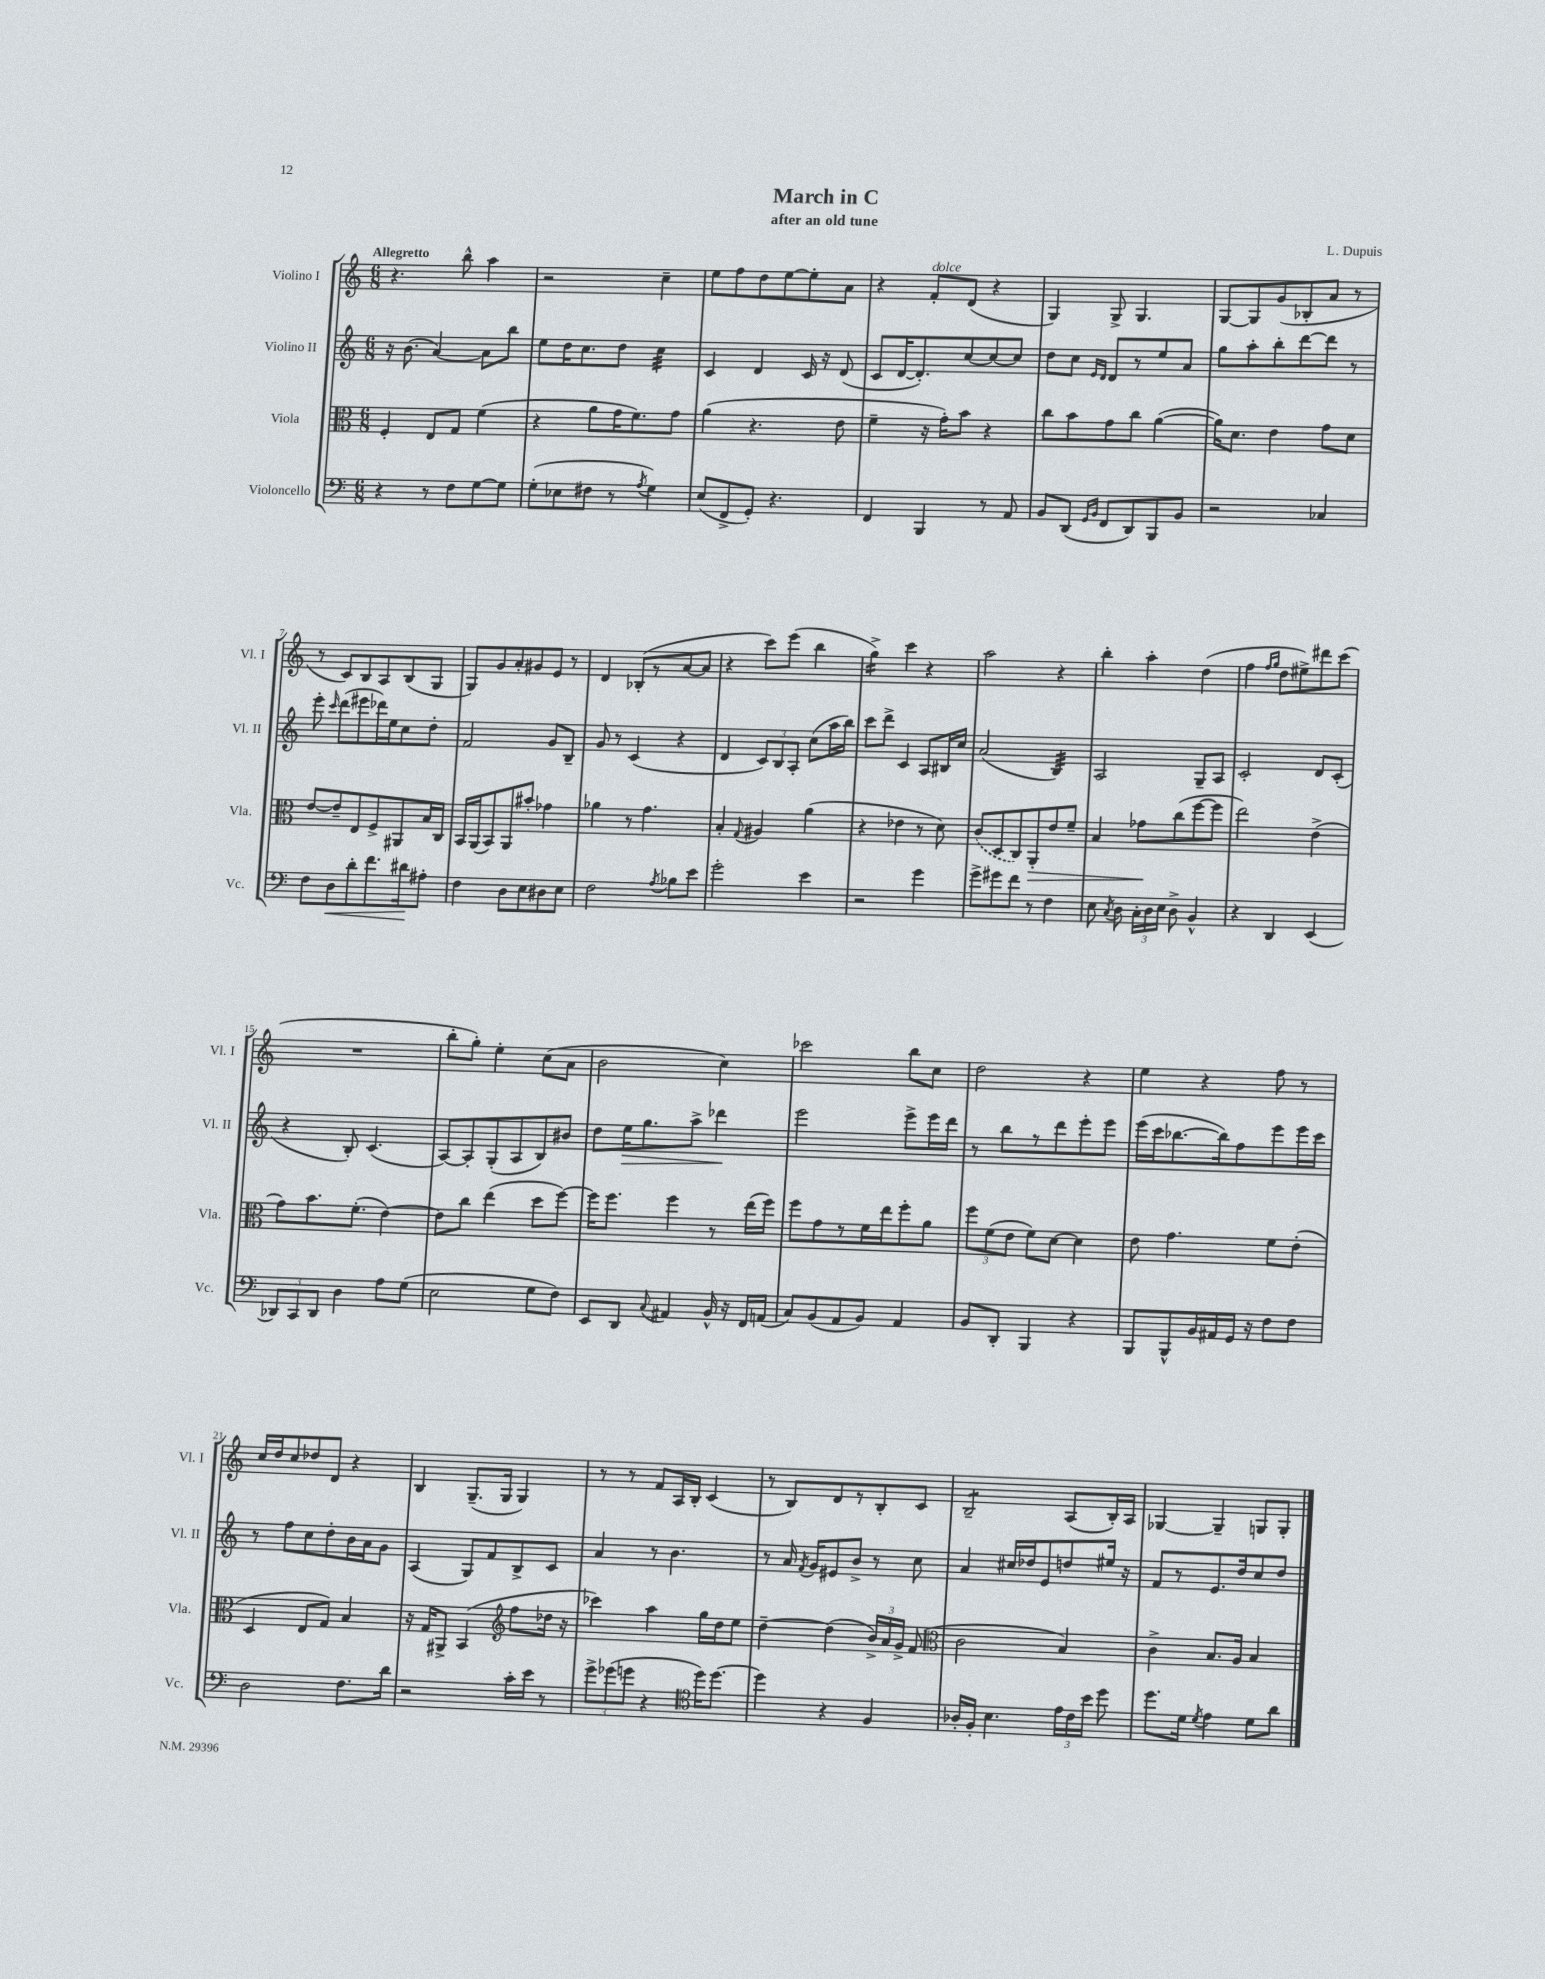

**kern	**kern	**kern	**kern
*staff4	*staff3	*staff2	*staff1
*clefF4	*clefC3	*clefG2	*clefG2
*k[]	*k[]	*k[]	*k[]
*M6/8	*M6/8	*M6/8	*M6/8
4r	4F'	16r	4.r
.	.	(8.b	.
8r	8E	[4a)	.
8F	8G	.	8bb^^
[8G	(4f	8a]	4aa
8G]	.	8bb	.
=	=	=	=
(8G'	4r	8ee	2r
8E-	.	16dd	.
.	.	8.cc	.
8F#	8a	.	.
8r	16g	8dd	.
.	8.f)	.	.
8qA	.	.	.
4G)	.	4cc	4cc~
.	8g	.	.
=	=	=	=
(8E	(4a	4c	8ee
8FF^	.	.	8ff
8GG')	4.r	4d	8dd
4.r	.	.	[8ee
.	.	16c	8ee']
.	.	16r	.
.	8e	(8d	8a
=	=	=	=
4FF	4f~	8c	4r
.	.	[16d	.
.	.	8.d'])	.
4BBB	16r	.	8f'
.	16g')	.	.
.	8b	[8cc	(8d
8r	4r	8cc_	4r
8AA	.	8cc]	.
=	=	=	=
8BB	8cc	8dd	4G)
(8DD	8b	8cc	.
16qqGG	.	16qqe	.
16qqBB	.	16qqd	.
8FF	8g	8d	8G^
8DD)	8cc	8r	4.G
8BBB	([4a	8ee	.
8BB	.	8a	.
=	=	=	=
2r	16a])	8gg	[8G
.	8.d	.	.
.	.	8aa'	8G]
.	4e	8bb'	(8g
.	.	[8ddd	8B-'
4C-	8g	8ddd]	8a
.	8d	8r	8r
=	=	=	=
8F	[8e	8eee'	8r
.	.	16qqccc	.
8D	8e~]	(8ddd	8c)
8d'	8E	8eee#	8B
8.f	8F^	16ddd-)	8A
.	.	16ee	.
.	8AA#	8cc	(8B
16d#	.	.	.
8A#'	16B	8dd'	8G
.	16C	.	.
=	=	=	=
4F	16BB	2f	8G)
.	(16AA	.	.
.	8BB)	.	8g
8D	8AA	.	8a'
8E	8b#'	.	8g#
8D#	4g-	8g	8e
8E	.	8B~	8r
=	=	=	=
2F	4a-	8g	4d
.	.	8r	.
.	8r	(4c	(8B-'
.	4.g	.	8r
8qA	.	.	.
8B-	.	4r	[8a
8e	.	.	8a]
=	=	=	=
2g'	4B'	4d	4r
.	8qqG	.	.
.	4A#	12c)	8ccc)
.	.	12B	.
.	.	.	(8eee
.	.	12A'	.
4e	(4a	(8cc	4bb
.	.	16aa	.
.	.	16bb)	.
=	=	=	=
2r	4r	8ccc	4gg^)
.	.	8ddd^	.
.	4e-	4c	4ccc
4g	8r	8A	4r
.	8d)	16B#	.
.	.	16cc	.
=	=	=	=
8g^	(8c	(2a	2aa
8g#	8D	.	.
8f	8C)	.	.
8r	8AA'	.	.
4F	8e	4B)	4r
.	8f~	.	.
=	=	=	=
8E	4B	2A	4bb'
8qC	.	.	.
8D	.	.	.
24C'	8g-	.	4aa'
24D	.	.	.
24E	.	.	.
8D^	(8cc	.	.
4BB^^	[8ff	8G~	(4dd
.	8ff]	8A	.
=	=	=	=
4r	2ee)	2c'	4ff
.	.	.	16qqff
.	.	.	16qqgg
4DD	.	.	8dd
.	.	.	8ee#^)
(4EE	(4e^	8d	8ddd#
.	.	(8c'	(8ccc
=	=	=	=
12DD-)	8g)	4r	2.r
12CC	.	.	.
.	8.b	.	.
12DD-	.	.	.
4D	.	8B')	.
.	(8.f'	.	.
.	.	(4.c	.
8A	[4e)	.	.
(8G	.	.	.
=	=	=	=
2E	8e]	[8A)	8bb'
.	8cc	8A']	8gg')
.	(4ee	(8G'	4ee'
.	.	8A	.
8G	8dd	8B)	(8cc
8F)	[8ff)	8b#	8a
=	=	=	=
8EE	16ff]	8dd	2b
.	8.ff	.	.
8DD	.	16ee	.
.	.	8.gg	.
8qqC	.	.	.
4AA#	4ff	.	.
.	.	8aa^	.
16BB^^	8r	4ddd-	4cc)
16r	.	.	.
16FF	(16ee	.	.
(16AA	16ff)	.	.
=	=	=	=
8C)	8ff	2eee	2ccc-
(8BB	8g	.	.
8AA	8r	.	.
8BB)	16f	.	.
.	16ee	.	.
4AA	8ff'	8eee^	8bb
.	8a	16eee	8cc
.	.	16ddd	.
=	=	=	=
8BB	12ff	8r	2dd
.	(12f	.	.
8DD'	.	8bb	.
.	12e	.	.
4BBB	8f)	8r	.
.	[8d	8ddd	.
4r	4d]	8eee'	4r
.	.	8eee	.
=	=	=	=
8BBB	8e	(16eee	4ee
.	.	16ccc	.
8BBB^^	4.g	[8.bb-	.
16BB	.	.	4r
16AA#	.	16bb-])	.
16GG	.	8ff	.
16r	.	.	.
8F	8f	8eee	8ff
8F	(8e'	16eee	8r
.	.	16ccc	.
=	=	=	=
2D	4D	8r	16cc
.	.	.	16dd
.	.	8ff	8cc
.	8E	8cc	8dd-
.	8G)	8dd'	8d
8.F	4B	16b	4r
.	.	16a	.
.	.	8g	.
16d	.	.	.
=	=	=	=
2r	16r	(4A	4B
.	16G	.	.
.	8AA#^	.	.
.	(4BB	8G)	(8.G~
.	.	8f	.
.	.	.	16G
*	*clefG2	*	*
16c'	8ff	8B^	4G)
16e	.	.	.
8r	16dd-	8c	.
.	16r	.	.
=	=	=	=
12g^	4ccc-)	4a	8r
(12g-	.	.	.
.	.	.	8r
12g	.	.	.
4r	4aa	8r	8f
.	.	4.b	16A
.	.	.	16B'
*clefC4	*	*	*
16dd)	16gg	.	(4c
[8.dd	16dd	.	.
.	8ee	.	.
=	=	=	=
4dd]	[4dd~	8r	8r
.	.	16a	8B)
.	.	8qf	.
.	.	16g	.
4r	(4dd]	8e#	8d
.	.	8b^	8r
4F	24b^)	8r	8B'
.	24a	.	.
.	24g^	.	.
.	(8f	8cc	8c
=	=	=	=
*	*clefC3	*	*
16A-'	2c	4a	2B~
16F'	.	.	.
4.B	.	.	.
.	.	16cc#	.
.	.	16dd-	.
.	.	8e	.
24e	4B)	8dd	(8A
24c	.	.	.
24b	.	.	.
8dd	.	16ee#	16B')
.	.	16r	16A
=	=	=	=
8.dd	4c^	8f	[4G-
.	.	8r	.
16d	.	.	.
8qd	.	.	.
4e	8.B	8.e	4G-~]
.	16A	16dd	.
8d	4B	8cc	8G
8a	.	8dd	8G'
==	==	==	==
*-	*-	*-	*-
